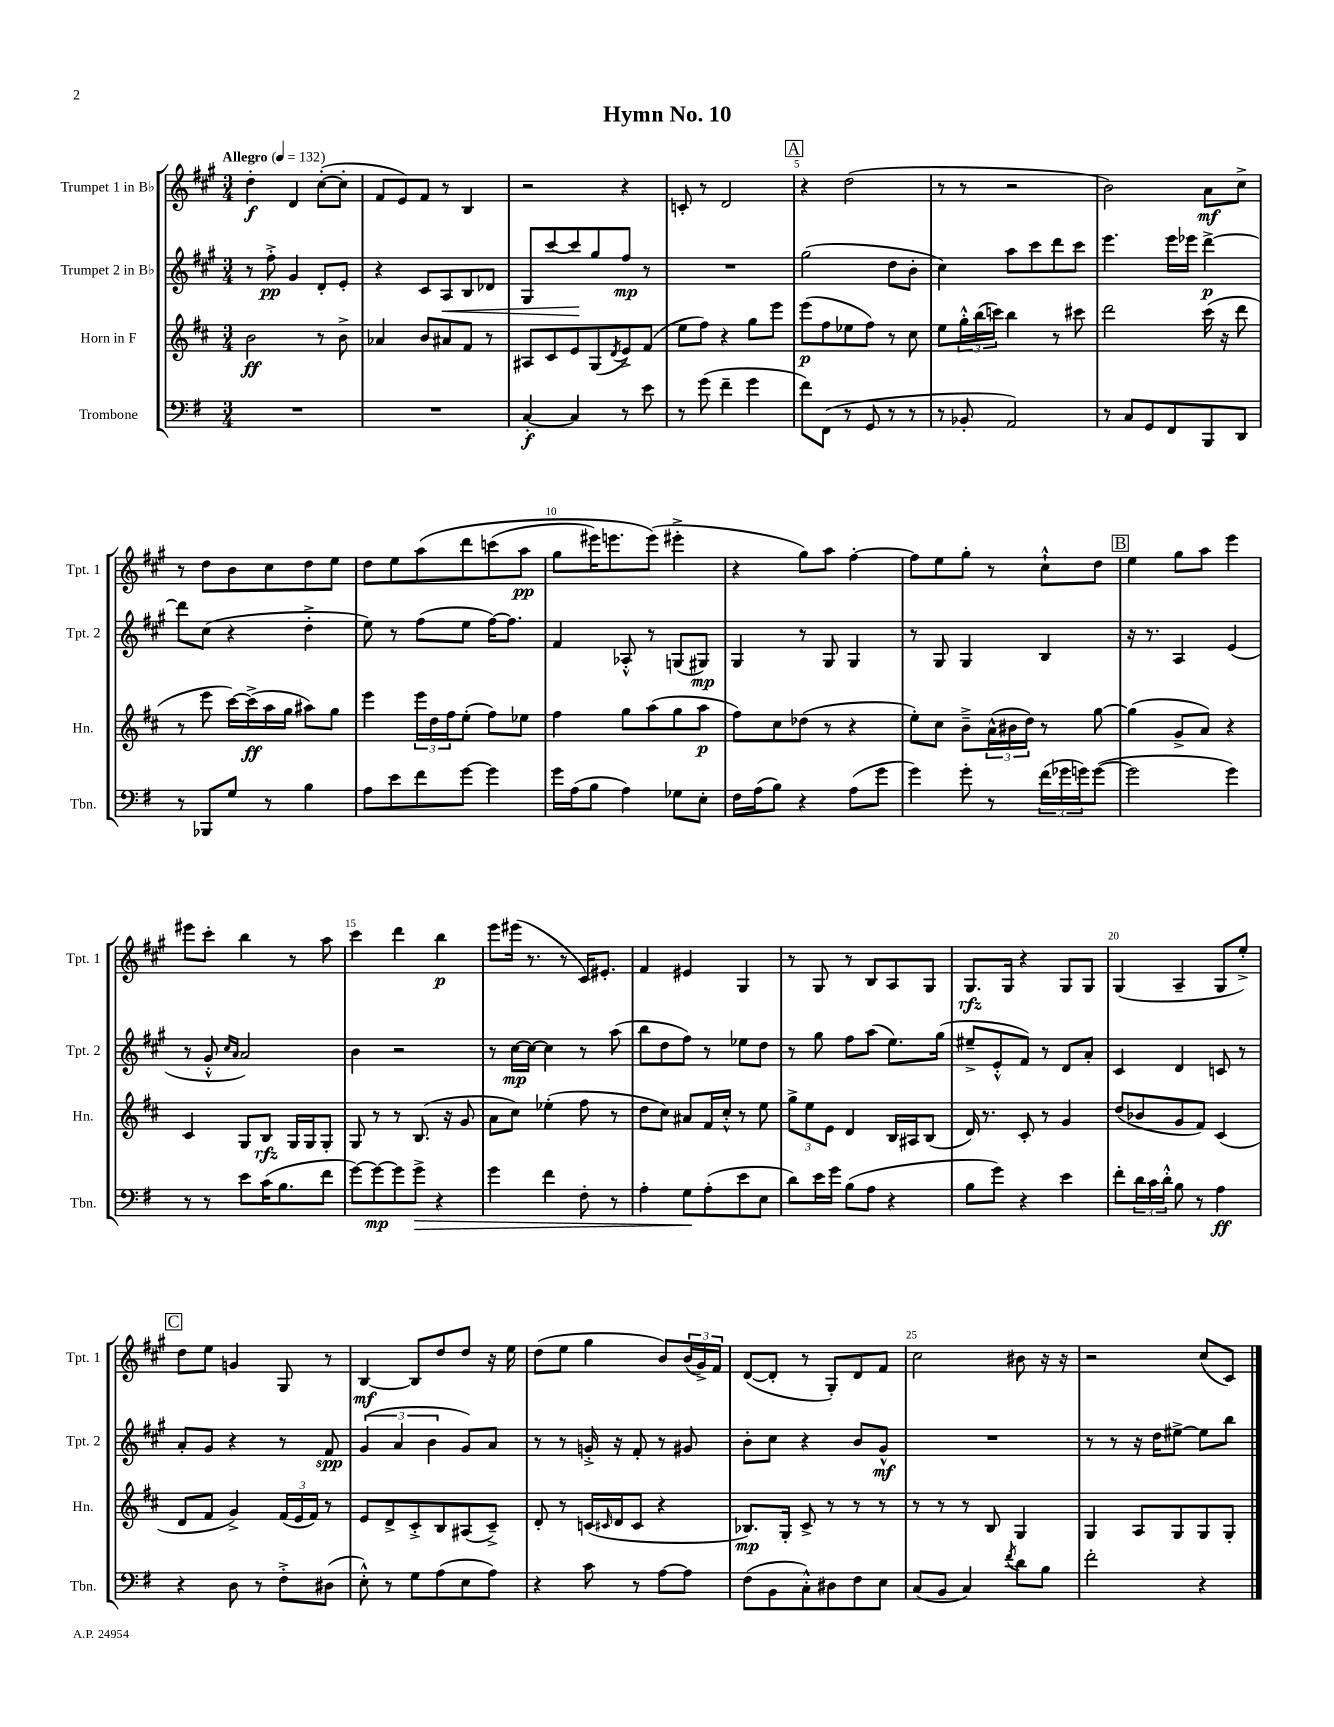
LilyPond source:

\header { title = "Hymn No. 10" }
<<
\new StaffGroup <<
\new Staff = "s0" \with { instrumentName = "Trumpet 1 in Bb" shortInstrumentName = "Tpt. 1" } {
    \clef treble \key a \major \numericTimeSignature \time 3/4 \tempo "Allegro" 4 = 132
    d''4-.\f d'4 cis''8~-.( cis''8-. |
    fis'8 e'8) fis'8 r8 b4 |
    r2 r4 |
    c'8-. r8 d'2 |
    \mark \markup { \box "A" } r4 d''2( |
    r8 r8 r2 |
    b'2) a'8\mf cis''8-> |
    r8 d''8 b'8 cis''8 d''8 e''8 |
    d''8 e''8 a''8\( d'''8 c'''8( a''8\pp |
    gis''8 eis'''16) e'''8. e'''8(\) eis'''4-.-> |
    r4 gis''8) a''8 fis''4~-. |
    fis''8 e''8 gis''8-. r8 cis''8-!-^ d''8 |
    \mark \markup { \box "B" } e''4 gis''8 a''8 e'''4 |
    eis'''8 cis'''8-. b''4 r8 a''8 |
    cis'''4 d'''4 b''4\p |
    e'''8 eis'''16( r8. r8 cis'16) eis'8.-. |
    fis'4 eis'4 gis4 |
    r8 gis8 r8 b8 a8 gis8 |
    gis8.\rfz gis16 r4 gis8 gis8 |
    gis4( a4-- gis8 e''8-.->) |
    \mark \markup { \box "C" } d''8 e''8 g'4 gis8 r8 |
    b4~\mf b8 d''8 d''8 r16 e''16 |
    d''8( e''8 gis''4 b'8) \tuplet 3/2 { b'16( gis'16->) fis'16 } |
    d'8~( d'8-. r8 gis8-.) d'8 fis'8 |
    cis''2 bis'8 r16 r16 |
    r2 cis''8( cis'8) \bar "|." |
}
\new Staff = "s1" \with { instrumentName = "Trumpet 2 in Bb" shortInstrumentName = "Tpt. 2" } {
    \clef treble \key a \major \numericTimeSignature \time 3/4
    r8 fis''8-.->\pp gis'4 d'8-. e'8-. |
    r4 cis'8 a8\< b8 des'8 |
    gis8 cis'''8~ cis'''8\! gis''8 fis''8\mp r8 |
    R2. |
    \mark \markup { \box "A" } gis''2( d''8 b'8-. |
    cis''4) a''8 cis'''8 d'''8 cis'''8 |
    e'''4. e'''16 ees'''16 d'''4~->\p |
    d'''8 cis''8( r4 d''4-.-> |
    e''8) r8 fis''8( e''8 fis''16~) fis''8. |
    fis'4 aes8-.-^ r8 g8( gis8\mp) |
    gis4 r8 gis8 gis4 |
    r8 gis8 gis4 b4 |
    \mark \markup { \box "B" } r16 r8. a4 e'4( |
    r8 gis'8-.-^ \grace { cis''16 a'16 } a'2) |
    b'4 r2 |
    r8 cis''16~\mp cis''16~ cis''4 r8 a''8( |
    b''8 d''8 fis''8) r8 ees''8 d''8 |
    r8 gis''8 fis''8 a''8( e''8.) gis''16( |
    eis''8---> e'8-.-^ fis'8) r8 d'8 a'8-. |
    cis'4 d'4 c'8 r8 |
    \mark \markup { \box "C" } a'8-. gis'8 r4 r8 fis'8\spp |
    \tuplet 3/2 { gis'4( a'4 b'4 } gis'8) a'8 |
    r8 r8 g'16-.-> r16 fis'8-. r8 gis'8 |
    b'8-. cis''8 r4 b'8 gis'8-^\mf |
    R2. |
    r8 r8 r16 d''16 eis''8~-> eis''8 b''8 \bar "|." |
}
\new Staff = "s2" \with { instrumentName = "Horn in F" shortInstrumentName = "Hn." } {
    \clef treble \key d \major \numericTimeSignature \time 3/4
    b'2\ff r8 b'8-> |
    aes'4 b'8 ais'8 fis'8 r8 |
    ais8 cis'8 e'8 g8( \acciaccatura { d'8 } e'8->) fis'8( |
    e''8 fis''8) r4 g''8 e'''8 |
    \mark \markup { \box "A" } e'''8\p( fis''8 ees''8 fis''8) r8 cis''8 |
    e''8 \tuplet 3/2 { g''16-.-^ b''16( c'''16) } b''4 r8 cis'''8 |
    d'''2 cis'''16( r16 d'''8 |
    r8 e'''8 cis'''16~) cis'''16->\ff( a''16 g''16 ais''8) g''8 |
    e'''4 \tuplet 3/2 { e'''16 d''16 fis''16 } e''8-.( fis''8) ees''8 |
    fis''4 g''8 a''8( g''8 a''8\p |
    fis''8) cis''8 des''8( r8 r4 |
    e''8-.) cis''8 b'8---> \tuplet 3/2 { a'16-^( bis'16 d''16) } r8 g''8~ |
    \mark \markup { \box "B" } g''4( g'8-> a'8) r4 |
    cis'4 g8 b8\rfz g16 g16 g8-. |
    g8 r8 r8 b8.( r16 g'8 |
    a'8 cis''8) ees''4-.( fis''8 r8 |
    d''8 cis''8) ais'8 fis'16 cis''16-.-^ r8 e''8 |
    \tuplet 3/2 { g''8-> e''8 e'8 } d'4 b16 ais16 b8( |
    d'16) r8. cis'8-. r8 g'4 |
    d''8( bes'8 g'8 fis'8) cis'4( |
    \mark \markup { \box "C" } d'8 fis'8 g'4->) \tuplet 3/2 { fis'16( e'16 fis'16) } r8 |
    e'8 d'8-> cis'8-.-> b8 ais8( cis'8--->) |
    d'8-. r8 c'16( \grace { cis'16 } d'16 cis'8 r4 |
    bes8.\mp) g16-. cis'8-> r8 r8 r8 |
    r8 r8 r8 b8 g4 |
    g4 a8 g8 g8 g8-. \bar "|." |
}
\new Staff = "s3" \with { instrumentName = "Trombone" shortInstrumentName = "Tbn." } {
    \clef bass \key g \major \numericTimeSignature \time 3/4
    R2. |
    R2. |
    c4~-.\f c4 r8 e'8 |
    r8 g'8( fis'4-- g'4 |
    \mark \markup { \box "A" } fis'8) fis,8( r8 g,8 r8 r8 |
    r8 bes,8-. a,2) |
    r8 c8 g,8 fis,8 b,,8 d,8 |
    r8 bes,,8 g8 r8 b4 |
    a8 e'8 fis'8 g'8~ g'4 |
    g'16 a16( b8 a4) ges8 e8-. |
    fis16 a16( b8) r4 a8( g'8 |
    g'4) g'8-. r8 \tuplet 3/2 { fis'16( ges'16 g'16) } g'8~( |
    \mark \markup { \box "B" } g'2 g'4) |
    r8 r8 e'8 c'16( b8. fis'8 |
    g'8~) g'8~\mp g'8 g'8->\> r4 |
    g'4 fis'4 fis8-. r8 |
    a4-. g8\! a8-.( e'8 e8 |
    d'8) e'16 g'16 b8( a8 r4 |
    b8 g'8) r4 e'4 |
    fis'8-. \tuplet 3/2 { d'16 c'16 d'16-.-^ } b8 r8 a4\ff |
    \mark \markup { \box "C" } r4 d8 r8 fis8-.-> dis8( |
    e8-.-^) r8 g8 a8( e8 a8) |
    r4 c'8 r8 a8~ a8 |
    fis8( b,8 c8-.-^) dis8 fis8 e8 |
    c8( b,8 c4) \acciaccatura { fis'8 } d'8 b8 |
    fis'2-. r4 \bar "|." |
}
>>
>>
\layout { \context { \Score \override BarNumber.break-visibility = ##(#f #t #t) barNumberVisibility = #(every-nth-bar-number-visible 5) } }
